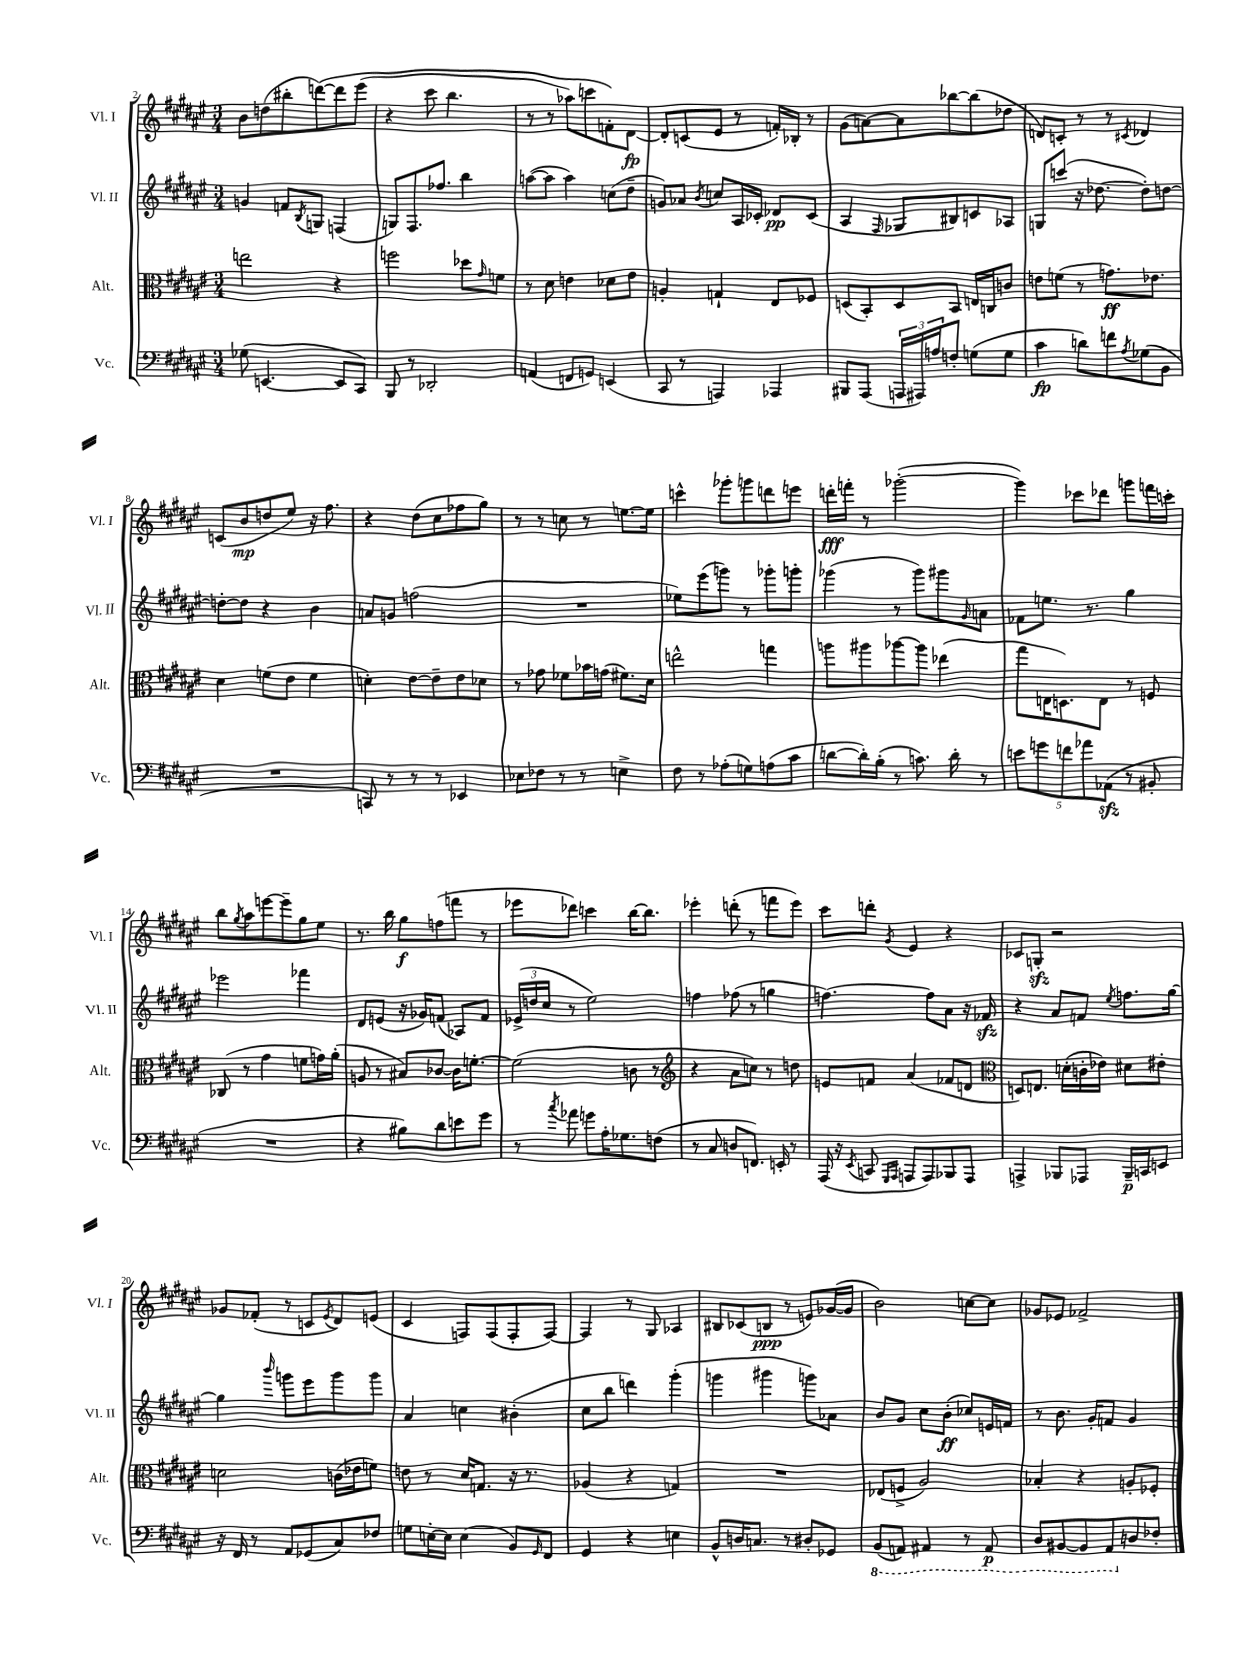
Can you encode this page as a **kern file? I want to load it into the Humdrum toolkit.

**kern	**kern	**kern	**kern
*staff4	*staff3	*staff2	*staff1
*clefF4	*clefC3	*clefG2	*clefG2
*k[f#c#g#d#a#e#]	*k[f#c#g#d#a#e#]	*k[f#c#g#d#a#e#]	*k[f#c#g#d#a#e#]
*M3/4	*M3/4	*M3/4	*M3/4
(8G-	2ee	4g	8b
[4.EE	.	.	(8dd
.	.	8f	8bb#'
.	.	8qB	.
.	.	8G	&([8ddd)
8EE]	4r	(4F	8ddd]
8CC#)	.	.	(8eee#
=	=	=	=
8BBB	2ff	8G)	4r
8r	.	8.F#	.
2DD-'	.	.	8ccc#
.	.	8.ff-	.
.	.	.	4.bb
.	8dd-	4bb	.
.	16qqg#	.	.
.	8f	.	.
=	=	=	=
(4AA	8r	([8aa	8r
.	8d#	8aa]	8r
8FF	4e	4aa)	8aa-)
8GG)	.	.	8ccc
(4EE	8d-	(8cc	8f'&)
.	8e	8dd#~	[8d#
=	=	=	=
8CC#	4A'	8g)	8d#']
8r	.	8a-	(8c
.	.	8qb	.
4AAA)	4G`	8cc	8e#
.	.	16A#	8r
.	.	16c-'	.
4AAA-	8E#	8d-	16f')
.	.	.	16B-'
.	8F-	(8c-	8r
=	=	=	=
8BBB#	(8D	4A#	(8g#
(8AAA#	8BB')	.	[8a)
.	.	16qqF#	.
24AAA	8D	8G-	8a]
24AAA#)	.	.	.
24A	.	.	.
8F'	8BB	8B#)	[8bb-
(8G	16E	8c	(8bb-]
.	16C	.	.
8G	8c	8A-	8dd-
=	=	=	=
4c#	8e	8G	8d)
.	(8f	(8ccc	8c'
8d)	8r	16r	8r
.	.	[8.dd-	.
8f	8.g)	.	8r
8qA#	.	.	8qc#
(8G-	.	8dd-'])	4d-
.	8.e-	.	.
8BB	.	[8dd	.
=	=	=	=
2.r	4d#	8dd'_	(8c
.	.	8dd]	8b
.	(8f	4r	8dd
.	8e#	.	8ee#)
.	4f	4b	16r
.	.	.	8.ff#
=	=	=	=
8CC)	4d')	8a	4r
8r	.	8g	.
8r	[8e#	(2ff	(8dd#
8r	8e#~]	.	8cc#
4EE-	8e#	.	8ff-
.	8d-	.	8gg#)
=	=	=	=
8E-	8r	2.r	8r
8F-	8g-	.	8r
8r	8f-	.	8cc
8r	16b-	.	8r
.	(16g	.	.
4E^	8.f#)	.	[8.ee
.	16d#	.	16ee]
=	=	=	=
8F#	2ee^^	8ee-)	4ccc^^
8r	.	(8eee#	.
(8A-'	.	8ggg)	8ggg-'
8G)	.	8r	8ggg
(8A	4gg	8ggg-'	8ddd
8c#	.	8ggg'	8eee
=	=	=	=
[8d	8aa	(4ggg-	16ddd'
.	.	.	16fff'
16d'])	8aa#	.	8r
(16B'	.	.	.
8r	[8aa-	8r	([2ggg-'
8.c)	8aa-]	8ggg-)	.
.	(4ee-	8ggg#	.
16d'	.	.	.
.	.	16qqg#	.
8r	.	8a	.
=	=	=	=
10e	8gg#	8f-	4ggg-])
10g	.	.	.
.	16E	8.ee	.
.	8.D)	.	.
10f	.	.	.
.	.	.	8ccc-
10a-	.	.	.
.	.	8.r	.
.	8E	.	8ddd-
(10AA-	.	.	.
8r	8r	4gg#	8ggg
8BB#'	8F	.	16fff
.	.	.	16ccc'
=	=	=	=
2.r	(8C-	2eee-	8bb
.	.	.	8qgg#
.	8r	.	8aa#
.	4g#	.	[8eee
.	.	.	8eee~]
.	8f	4fff-	8gg#
.	16g)	.	8ee#
.	(16a#'	.	.
=	=	=	=
4r	8A	8d#	8.r
.	8r	(8e	.
.	.	.	16bb
8B#)	8B#)	16r	8gg#
.	.	16g-)	.
8d#	[8c-	(8f	(8ff
8e	16c-]	8A-)	8fff
.	[8.f'	.	.
8g#	.	8f	8r
=	=	=	=
8r	(2f]	(24e-^	8eee-
.	.	24dd	.
.	.	24cc#	.
8qcc#	.	.	.
8a-	.	8r	8ddd-)
8g	.	2ee#)	4ccc
16A#'	.	.	.
8.G-	.	.	.
.	8c	.	[16bb
.	.	.	8.bb]
(8F	8r	.	.
=	=	=	=
*	*clefG2	*	*
8r	4r	4ff	4eee-'
8C#	.	.	.
8D	8a#	(8ff-	(8ddd'
8.FF)	8cc)	8r	8r
.	8r	4gg	8fff
16EE'	.	.	.
8r	8dd	.	8eee-)
=	=	=	=
(16AAA#	8e	[4.ff)	8ccc#
16r	.	.	.
8qEE#	.	.	.
8CC	8f	.	8ddd'
16qqGGG#	.	.	.
16qqAAA#	.	.	8qg#
8AAA	(4a#	.	4e#
8AAA)	.	8ff]	.
8BBB-	8f-	8a#	4r
8AAA	8d	16r	.
.	.	16f-	.
=	=	=	=
*	*clefC3	*	*
4AAA^	8D)	4r	8c-
.	8.E	.	8G'
8BBB-	.	8a#	2r
.	(16d'	.	.
8AAA-	16c'	8f	.
.	16e-)	.	.
.	.	8qee#	.
16BBB-~	8d#	8.ff	.
16CC	.	.	.
8EE	8e#'	.	.
.	.	[16gg#	.
=	=	=	=
16r	2d	4gg#]	8g-
16FF#	.	.	.
8r	.	.	(8f-'
.	.	16qqbbb	.
8AA#	.	8ggg	8r
(8GG-	.	8eee#	8c
.	.	.	8qe#
8C#)	(16c	8ggg	8d#)
.	16e-	.	.
8F-	8f)	8ggg	(8e
=	=	=	=
8G	8e	4a#	4c#
[16E'	8r	.	.
16E]	.	.	.
(4E	16d#	4cc	8F)
.	8.G	.	.
.	.	.	(8F
8BB)	16r	(4b#'	8F'
.	8.r	.	.
16qqGG#	.	.	.
8FF#	.	.	[8F)
=	=	=	=
4GG#	(4A-	8cc#	4F]
.	.	8bb	.
4r	4r	4ddd)	8r
.	.	.	8G#
4E	4G)	(4ggg#'	4A-
=	=	=	=
8BB^^	2.r	4ggg	8B#
16D	.	.	(8c-
8.C	.	.	.
.	.	4ggg#	8B
8r	.	.	8r
8D#'	.	8ggg)	8e)
8GG-	.	8a-	([16g-
.	.	.	16g-]
=	=	=	=
(8BBB	(8E-	8b	2b)
8AAA)	8F^	8g#	.
4AAA#	2A#)	8cc#	.
.	.	(8b'	.
8r	.	8cc-)	[8cc
8AAA#	.	16e	8cc]
.	.	16f	.
=	=	=	=
8DD#	4B-'	8r	8g-
[8BBB#	.	8.b	8e-
8BBB#]	4r	.	2f-^
.	.	16g#'	.
8AAA#	.	8f	.
8D	8A'	4g#	.
8F-'	8F-'	.	.
==	==	==	==
*-	*-	*-	*-
